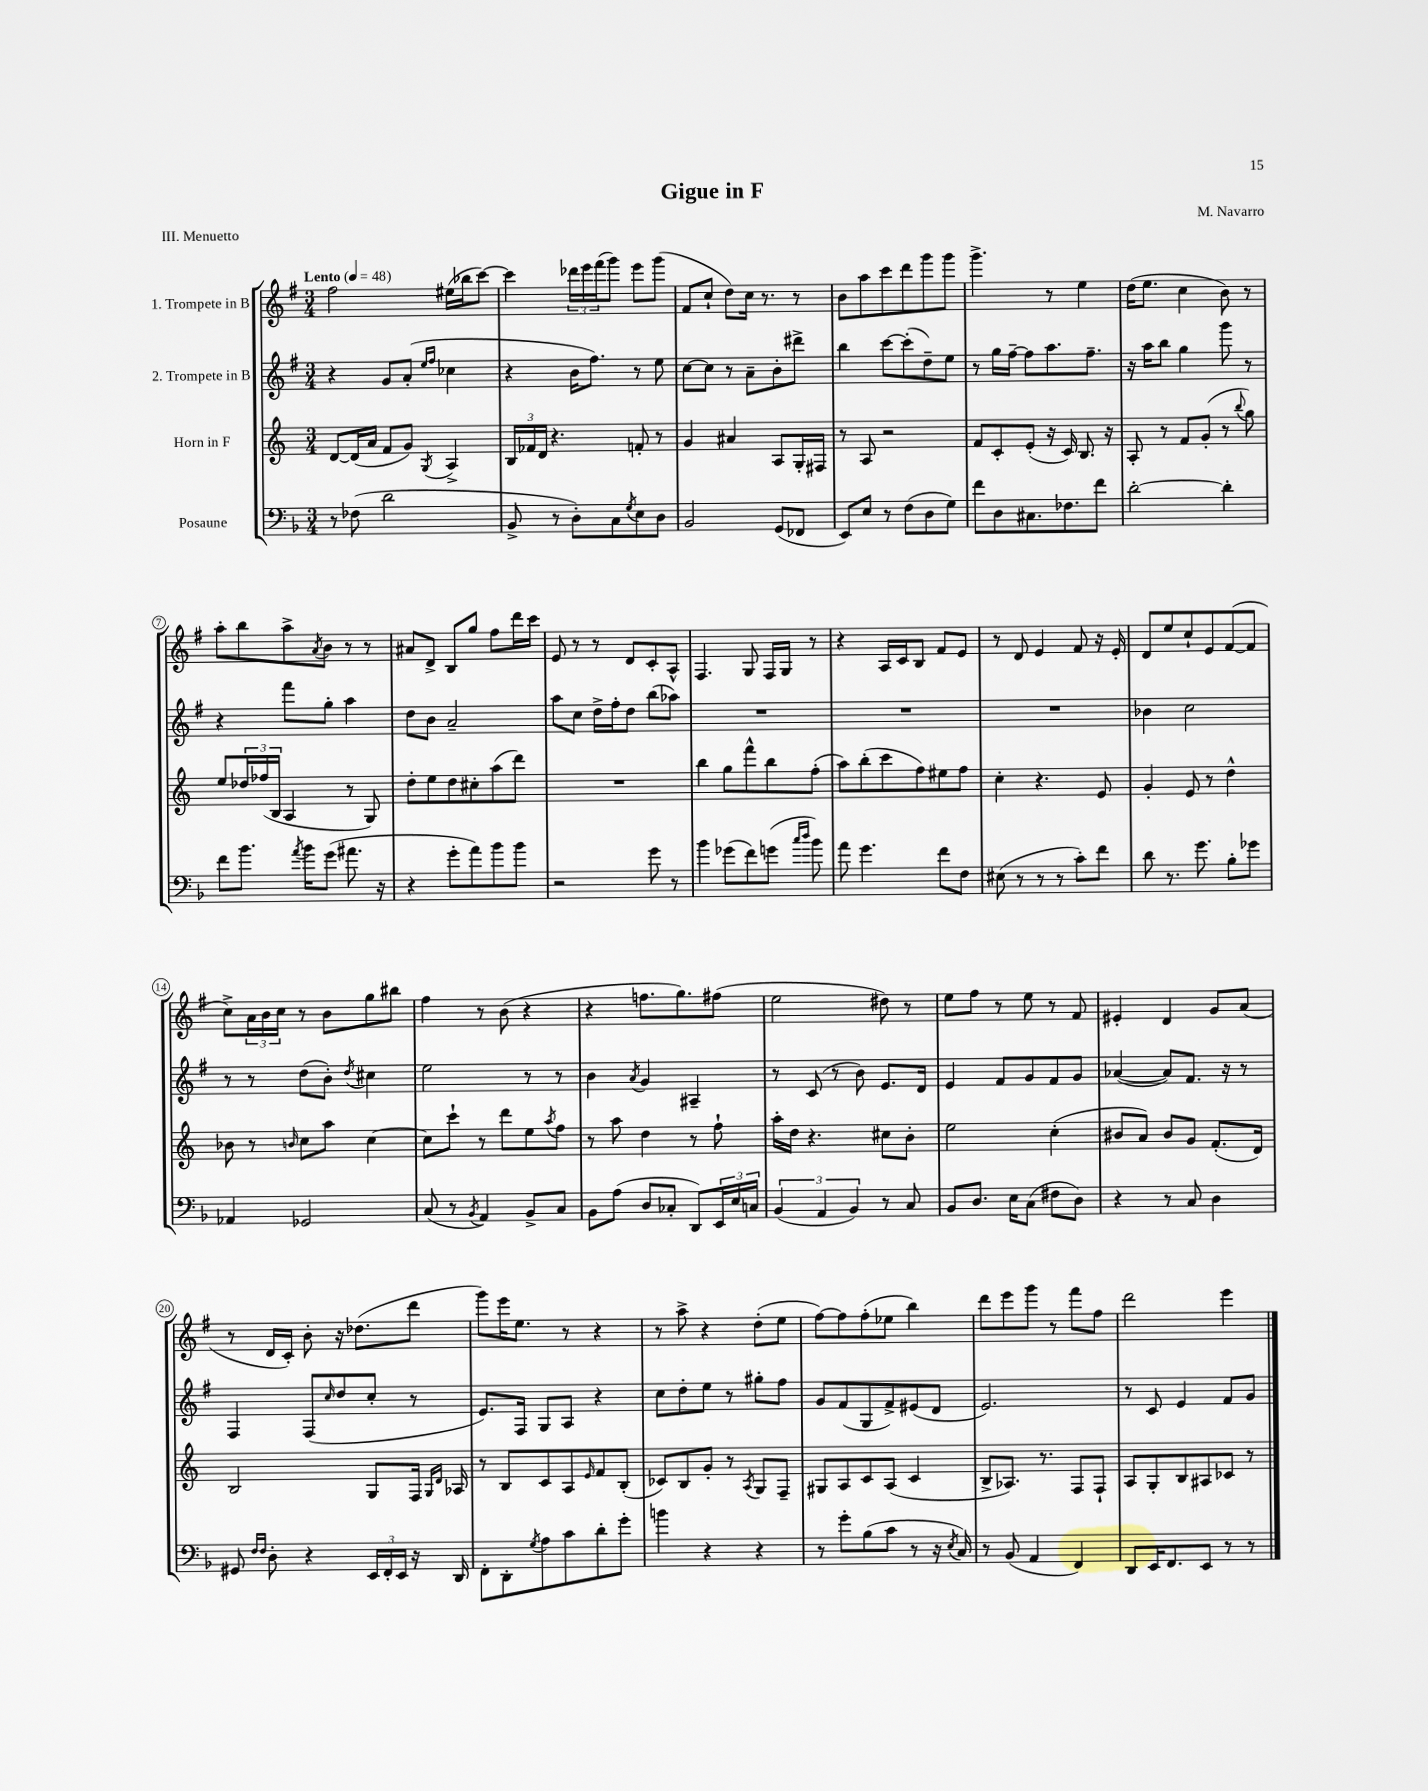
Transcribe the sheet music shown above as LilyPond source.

\header { title = "Gigue in F" composer = "M. Navarro" piece = "III. Menuetto" }
<<
\new StaffGroup <<
\new Staff = "s0" \with { instrumentName = "1. Trompete in B" } {
    \clef treble \key g \major \numericTimeSignature \time 3/4 \tempo "Lento" 4 = 48
    fis''2 eis''16( bes''16 c'''8~) |
    c'''4 \tuplet 3/2 { des'''16 e'''16 fis'''16( } g'''8) e'''8 g'''8( |
    fis'8 c''8-! d''8) c''16 r8. r8 |
    b'8 a''8 c'''8 d'''8 g'''8 g'''8 |
    g'''4.-> r8 e''4 |
    d''16( e''8. c''4 b'8) r8 |
    a''8-. b''8 a''8-> \acciaccatura { a'8 } b'8 r8 r8 |
    ais'8 d'8-> b8 g''8 fis''8 d'''16 c'''16 |
    e'8 r8 r8 d'8 c'8-. a8-^ |
    fis4. g8 fis16 g16 r8 |
    r4 a16 c'16 b8 fis'8 e'8 |
    r8 d'8 e'4 fis'8 r16 e'16-. |
    d'8 e''8 c''8-! e'8 fis'8~( fis'8 |
    c''8->) \tuplet 3/2 { a'16 b'16 c''16 } r8 b'8 g''8 bis''8 |
    fis''4 r8 b'8( r4 |
    r4 f''8. g''8.) fis''8( |
    e''2 dis''8) r8 |
    e''8 fis''8 r8 e''8 r8 fis'8 |
    eis'4-. d'4 g'8 a'8( |
    r8 d'16 c'16-.) b'8-. r16 des''8.( d'''8 |
    g'''8) e'''16 e''8. r8 r4 |
    r8 a''8-> r4 d''8-.( e''8 |
    fis''8~) fis''8 fis''8-.( ees''8 b''4) |
    d'''8 e'''8 g'''8 r8 fis'''8 fis''8 |
    d'''2 e'''4 \bar "|." |
}
\new Staff = "s1" \with { instrumentName = "2. Trompete in B" } {
    \clef treble \key g \major \numericTimeSignature \time 3/4
    r4 g'8 a'8-.( \grace { e''16 fis''16 } ces''4 |
    r4 b'16 fis''8.) r8 e''8 |
    c''8~ c''8 r8 a'8-- b'8-. dis'''8-> |
    b''4 c'''8~ c'''8-.( d''8--) e''8 |
    r8 g''16 fis''16~-- fis''8 a''8. fis''8.-- |
    r16 a''16 b''8 g''4 g'''8 r8 |
    r4 fis'''8 g''8-. a''4 |
    d''8 b'8 a'2-- |
    a''8 c''8 d''16-> fis''16-. d''8 b''8( aes''8) |
    R2. |
    R2. |
    R2. |
    bes'4 c''2 |
    r8 r8 d''8( b'8-.) \acciaccatura { d''8 } cis''4 |
    e''2 r8 r8 |
    b'4 \acciaccatura { a'8 } g'4 ais4-- |
    r8 c'8( r8 b'8) e'8. d'16 |
    e'4 fis'8 g'8 fis'8 g'8 |
    aes'4~( aes'8) fis'8. r16 r8 |
    fis4 fis8( \grace { c''16 } d''8 c''8-. r8 |
    e'8.) fis16 g8 a8 r4 |
    c''8 d''8-. e''8 r8 gis''8-. fis''8 |
    g'8 fis'8( g8 fis'8->) eis'8( d'8 |
    e'2.) |
    r8 c'8 e'4 fis'8 g'8 \bar "|." |
}
\new Staff = "s2" \with { instrumentName = "Horn in F" } {
    \clef treble \key c \major \numericTimeSignature \time 3/4
    d'8~ d'16( a'16 f'8 g'8) \acciaccatura { g8 } a4-> |
    \tuplet 3/2 { b16 fes'16 d'16 } r4. f'8-. r8 |
    g'4 ais'4 a8 g16-. fis16 |
    r8 a8 r2 |
    f'8 c'8-. e'8-.( r16 c'16) b8. r16 |
    a8-. r8 f'8 g'8-.( r8 \appoggiatura { b''8 } g''8) |
    e''8 \tuplet 3/2 { des''16 fes''16( b16 } a4 r8 g8) |
    d''8-. e''8 d''8 cis''8-. a''8( d'''8) |
    R2. |
    b''4 g''8 f'''8-^ b''8 f''8-.( |
    a''8) b''8-.( c'''8 f''8) eis''8 f''8 |
    c''4-. r4. e'8 |
    g'4-. e'8 r8 d''4-^ |
    bes'8 r8 \grace { b'16 } c''8 a''8 c''4~ |
    c''8 c'''8-! r8 d'''8 e''8 \acciaccatura { a''8 } f''8 |
    r8 a''8 d''4 r8 f''8-! |
    a''16-. d''16 r4. cis''8 b'8-. |
    e''2 c''4-.( |
    bis'8 a'8) bis'8 g'8 f'8.-.( d'16) |
    b2 g8 f16 \grace { g16 d'16 } aes16 |
    r8 b8 c'8 a8 \grace { e'16 } f'8 b8-.( |
    ces'8) b8 g'8-. r8 \acciaccatura { a8 } g8 f8-- |
    gis8 a8 c'8 a8( c'4 |
    b8-> aes8.) r8. f8 f8-! |
    a8 g8-. b8 ais8 ces'8 r8 \bar "|." |
}
\new Staff = "s3" \with { instrumentName = "Posaune" } {
    \clef bass \key f \major \numericTimeSignature \time 3/4
    r8 fes8( d'2 |
    bes,8-> r8 d8-.) c8 \acciaccatura { g8 } e8 d8 |
    bes,2 g,8( fes,8 |
    e,8) e8 r8 f8( d8 g8) |
    f'8 d8 cis8. fes8. f'8 |
    d'2~-. d'4-. |
    f'8 bes'8. \acciaccatura { a'8 } bes'16 g'8( ais'8. r16 |
    r4 g'8-. a'8) bes'8 bes'8 |
    r2 g'8 r8 |
    bes'4 ges'8( f'8) g'8( \grace { c''16 d''16 } bes'8) |
    a'8 g'4. f'8 f8 |
    eis8( r8 r8 r8 c'8-.) f'8 |
    d'8 r8. g'8. bes8-. ges'8 |
    aes,4 ges,2 |
    c8( r8 \acciaccatura { bes,8 } a,4) bes,8-> c8 |
    bes,8 a8( d8 ces8-. d,8) \tuplet 3/2 { e,16 e16 c16 } |
    \tuplet 3/2 { bes,4( a,4 bes,4) } r8 c8 |
    bes,8 d8. e16 c8( fis8 d8) |
    r4 r8 c8 d4 |
    gis,8 \grace { f16 f16 } d8-. r4 \tuplet 3/2 { e,16 f,16-. e,16 } r16 d,16 |
    f,8-. d,8-. \acciaccatura { g8 } a8 c'8 d'8-. g'8-. |
    b'4 r4 r4 |
    r8 g'8-. bes8( c'8 r8 r16 \acciaccatura { e8 } c16) |
    r8 bes,8( a,4 f,4) |
    d,8 e,16 f,8. e,8 r8 r8 \bar "|." |
}
>>
>>
\layout { \context { \Score \override BarNumber.stencil = #(make-stencil-circler 0.1 0.3 ly:text-interface::print) } }
